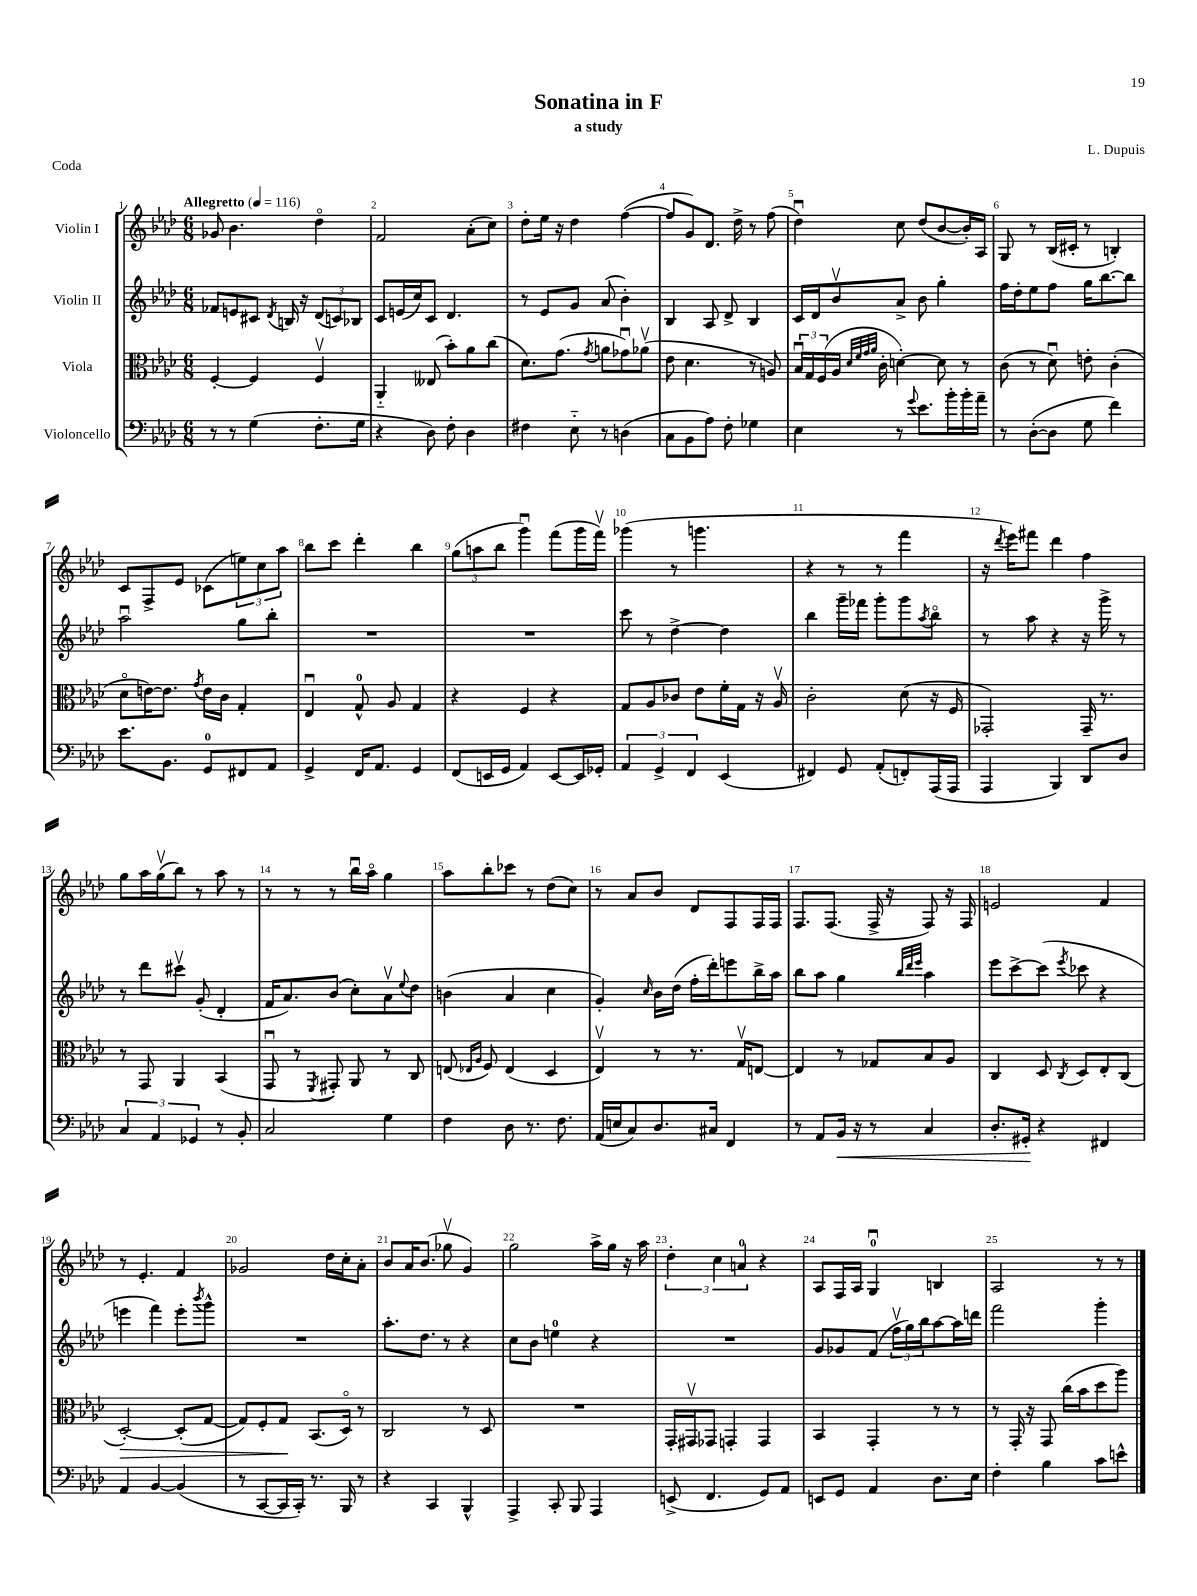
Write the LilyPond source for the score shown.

\header { title = "Sonatina in F" composer = "L. Dupuis" subtitle = "a study" piece = "Coda" }
<<
\new StaffGroup <<
\new Staff = "s0" \with { instrumentName = "Violin I" } {
    \clef treble \key aes \major \numericTimeSignature \time 6/8 \tempo "Allegretto" 4 = 116
    ges'8 bes'4. des''4\flageolet |
    f'2 aes'8-.( c''8) |
    des''8-. ees''16 r16 des''4 f''4~( |
    f''8 g'8) des'8. des''16-> r8 f''8( |
    des''4\downbow) c''8 des''8( bes'8~ bes'16-.) aes16 |
    g8 r8 bes16( cis'16-. r8 b4-.) |
    c'8 f8-> ees'8 ces'8( \tuplet 3/2 { e''8) c''8 aes''8 } |
    bes''8 c'''8 des'''4-. bes''4 |
    \tuplet 3/2 { g''8( a''8 bes''8 } g'''4\downbow) f'''8( g'''16 f'''16\upbow) |
    ges'''4( r8 g'''4. |
    r4 r8 r8 f'''4 |
    r16 \acciaccatura { des'''8 } ees'''16) fis'''8 des'''4 f''4 |
    g''8 aes''16 g''16\upbow( bes''8) r8 aes''8 r8 |
    r8 r8 r8 bes''16\downbow aes''16\flageolet g''4 |
    aes''8 bes''8-. ces'''8 r8 des''8( c''8) |
    r8 aes'8 bes'8 des'8 f8 f16 f16 |
    f8. f8.( f16-> r16 f8) r16 f16 |
    e'2 f'4 |
    r8 ees'4.-. f'4 |
    ges'2 des''16 c''16-. aes'8-. |
    bes'8 aes'16 bes'8.( ges''8\upbow g'4) |
    g''2 aes''16-> g''16 r16 aes''16 |
    \tuplet 3/2 { des''4-. c''4 a'4-0 } r4 |
    aes8 f16 aes16 g4-0\downbow b4 |
    aes2 r8 r8 \bar "|." |
}
\new Staff = "s1" \with { instrumentName = "Violin II" } {
    \clef treble \key aes \major \numericTimeSignature \time 6/8
    fes'8 e'8 cis'8 \acciaccatura { des'8 } b16 r16 \tuplet 3/2 { des'8( c'8) bes8 } |
    c'8 e'16( c''16) c'8 des'4. |
    r8 ees'8 g'8 aes'8( bes'4-.) |
    bes4 aes8 des'8-> bes4 |
    c'16 des'16 bes'8\upbow aes'8-> bes'8 g''4-. |
    f''16 des''16-. ees''8 f''8 g''16 bes''8.~ bes''8 |
    aes''2\downbow g''8 bes''8-. |
    R2. |
    R2. |
    c'''8 r8 des''4~-> des''4 |
    bes''4 g'''16-- fes'''16 g'''8-. g'''8 \acciaccatura { aes''8 } bes''8\flageolet |
    r8 aes''8 r4 r16 g'''16-> r8 |
    r8 des'''8 cis'''8\upbow g'8-.( des'4-. |
    f'16 aes'8.) bes'8( c''8-.) aes'8\upbow \appoggiatura { ees''8 } des''8 |
    b'4( aes'4 c''4 |
    g'4-.) \grace { c''16 } bes'16 des''16( f''16-. des'''16-.) e'''8 bes''16-> aes''16 |
    bes''8 aes''8 g''4 \grace { bes''32 des'''32 ees'''32 } aes''4 |
    ees'''8 c'''8~-> c'''8( \acciaccatura { ees'''8 } ces'''8 r4 |
    e'''4 f'''4) e'''8-. \acciaccatura { bes'''8 } g'''8-^ |
    R2. |
    aes''8.-. des''8. r8 r4 |
    c''8 bes'8 e''4-0 r4 |
    R2. |
    g'8 ges'8 f'8( \tuplet 3/2 { f''16\upbow g''16) bes''16 } aes''8~ aes''16 d'''16 |
    f'''2 g'''4-. \bar "|." |
}
\new Staff = "s2" \with { instrumentName = "Viola" } {
    \clef alto \key aes \major \numericTimeSignature \time 6/8
    f4~-. f4 f4\upbow |
    aes,4-_ eeses8( bes'8-.) aes'8 c''8( |
    des'8.) g'8.( \acciaccatura { g'8 } a'8 ges'8\downbow) aes'8\upbow( |
    ees'8 des'4. r8 a8) |
    \tuplet 3/2 { bes16\downbow g16 f16( } aes16 \grace { des'32 f'32 g'32 aes'32 } c'16-. d'4~-.) d'8 r8 |
    c'8( r8 des'8\downbow) e'8-. c'4-.( |
    des'8\flageolet e'16~) e'8. \acciaccatura { g'8 } e'16 c'16 g4-. |
    ees4\downbow g8-0-^ aes8 g4 |
    r4 f4 r4 |
    g8 aes8 ces'8 ees'8 f'16-. g16 r16 aes16\upbow |
    c'2-. des'8( r16 f16 |
    ges,2-.) ges,16-- r8. |
    r8 g,8 aes,4 bes,4( |
    g,8\downbow r8 \acciaccatura { f,8 } gis,8-.) aes,8 r8 c8 |
    e8( \grace { ees16 aes16 } f8) ees4( des4 |
    ees4\upbow) r8 r8. g16\upbow e8~ |
    e4 r8 ges8 bes8 aes8 |
    c4 des8 \acciaccatura { c8 } des8 ees8-. c8( |
    des2~-.\>) des8-.( g8~ |
    g8) f8-. g8\! bes,8.( des16\flageolet) r8 |
    c2 r8 des8 |
    R2. |
    g,16-. gis,16\upbow ges,8 g,4-. g,4 |
    bes,4 g,4-. r8 r8 |
    r8 g,16-. r16 g,8 c''16( bes'16 des''8 aes''8) \bar "|." |
}
\new Staff = "s3" \with { instrumentName = "Violoncello" } {
    \clef bass \key aes \major \numericTimeSignature \time 6/8
    r8 r8 g4( f8.-. g16 |
    r4 des8) f8-. des4 |
    fis4 ees8-_ r8 d4( |
    c8 bes,8 aes8) f8-. ges4 |
    ees4 r8 \appoggiatura { g'8 } ees'8. bes'16-. bes'16-. aes'16-- |
    r8 des8~-.( des8 g8 f'4) |
    ees'8. bes,8. g,8-0 fis,8 aes,8 |
    g,4-> f,16 aes,8. g,4 |
    f,8( e,16 g,16 aes,4) e,8~ e,16 ges,16-. |
    \tuplet 3/2 { aes,4 g,4-> f,4 } ees,4( |
    fis,4) g,8 aes,8-.( f,8-.) aes,,16( aes,,16 |
    aes,,4 bes,,4) des,8 des8 |
    \tuplet 3/2 { c4 aes,4 ges,4 } r8 bes,8-. |
    c2 g4 |
    f4 des8 r8. f8. |
    aes,16( e16 c8) des8. cis16 f,4 |
    r8 aes,8 bes,16\< r16 r8 c4 |
    des8.-. gis,16-.\! r4 fis,4 |
    aes,4 bes,4~ bes,4( |
    r8 c,8~ c,16 c,16-.) r8. bes,,16 r8 |
    r4 c,4 bes,,4-^ |
    aes,,4-> c,8-. bes,,8 aes,,4 |
    e,8->( f,4. g,8) aes,8 |
    e,8 g,8 aes,4 des8. ees16 |
    f4-. bes4 c'8 e'8-^ \bar "|." |
}
>>
>>
\layout { \context { \Score \override BarNumber.break-visibility = ##(#f #t #t) barNumberVisibility = #all-bar-numbers-visible } }
